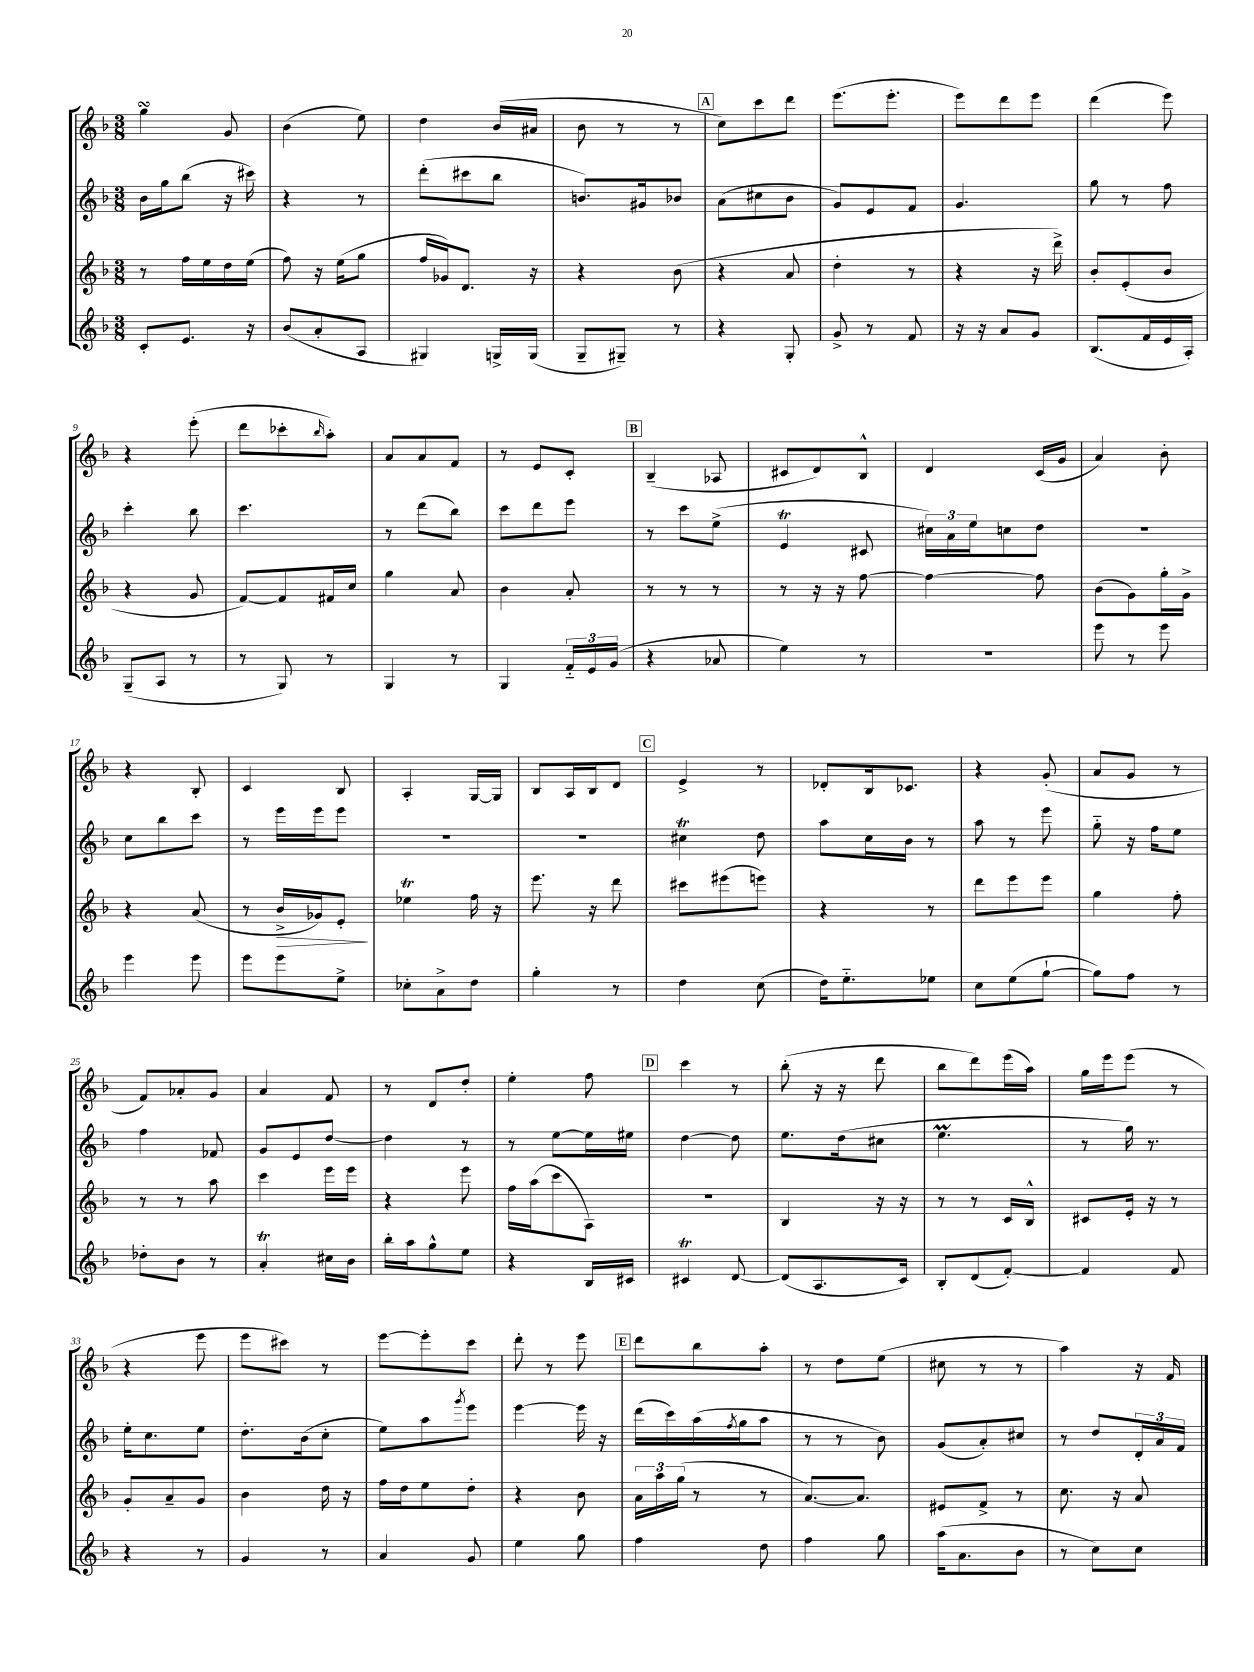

**kern	**kern	**dynam	**kern	**kern
*part4	*part3	*part3	*part2	*part1
*staff4	*staff3	*staff3	*staff2	*staff1
*clefG2	*clefG2	*	*clefG2	*clefG2
*k[b-]	*k[b-]	*	*k[b-]	*k[b-]
*M3/8	*M3/8	*	*M3/8	*M3/8
=1	=1	=1	=1	=1
8c'/L	8r	.	16b-\LL	4ggsSSS\
.	.	.	16gg\J	.
8.e/J	16ff\LL	.	(8bb-\J	.
.	16ee\	.	.	.
.	16dd\	.	16r	8g/
16r	(16ee\JJ	.	16ccc#X\)	.
=2	=2	=2	=2	=2
(8b-/L	8ff\)	.	4r	(4b-\
8a'/	16r	.	.	.
.	(16ee\KL	.	.	.
8A/J	8gg\J	.	8r	8ee\)
=3	=3	=3	=3	=3
4G#X/)	16ff/LL	.	(8ddd'\L	4dd\
.	16g-X/J)	.	.	.
.	8.d/J	.	8ccc#X\	.
16Gn^/LL	.	.	8bb-\J	(16b-/LL
(16G/JJ	16r	.	.	16a#X/JJ
=4	=4	=4	=4	=4
8G~/L	4r	.	8.bn/L)	8b-\
8G#X~/J)	.	.	.	8r
.	.	.	16g#X/k	.
8r	(8b-\	.	8b-X/J	8r
!!LO:REH:place=s1:t=A
=5	=5	=5	=5	=5
4r	4r	.	(8a\L	8cc\L)
.	.	.	8cc#X\	8ccc\
8G'/	8a/	.	8b-\J	8ddd\J
=6	=6	=6	=6	=6
8g^/	4dd'\	.	8g/L)	(8.eee\L
8r	.	.	8e/	.
.	.	.	.	8.eee'\J
8f/	8r	.	8f/J	.
=7	=7	=7	=7	=7
16r	4r	.	4.g/	8eee\L)
16r	.	.	.	.
8a/L	.	.	.	8ddd\
8g/J	16r	.	.	8eee\J
.	16ddd^\)	.	.	.
=8	=8	=8	=8	=8
(8.B-/L	8b-'/L	.	8gg\	(4ddd\
.	(8e'/	.	8r	.
16f/L	.	.	.	.
16e/	8b-/J	.	8ff\	8eee\)
16A'/JJ)	.	.	.	.
!!LO:LB:g=z
=9	=9	=9	=9	=9
(8G~/L	4r	.	4ccc'\	4r
8A/J	.	.	.	.
8r	8g/	.	8bb-\	(8eee'\
=10	=10	=10	=10	=10
8r	[8f/L)	.	4.ccc\	8ddd\L
8G/)	8f/]	.	.	8ccc-X'\
.	.	.	.	16qqbb-/
8r	16f#X/L	.	.	8aa'\J)
.	16cc/JJ	.	.	.
=11	=11	=11	=11	=11
4G/	4gg\	.	8r	8a/L
.	.	.	(8ddd\L	8a/
8r	8a/	.	8bb-\J)	8f/J
=12	=12	=12	=12	=12
4G/	4b-\	.	8ccc\L	8r
.	.	.	8ddd\	8e/L
24f/LL	8a'/	.	8eee\J	8c'/J
24e/	.	.	.	.
(24g/JJ	.	.	.	.
!!LO:REH:place=s1:t=B
=13	=13	=13	=13	=13
4r	8r	.	8r	(4B-~/
.	8r	.	8ccc\L	.
8a-X/	8r	.	(8ee^\J	8A-X/
=14	=14	=14	=14	=14
4ee\)	8r	.	4et/	8c#X/L
.	16r	.	.	8d/)
.	16r	.	.	.
8r	[8ff\	.	8c#X/	8B-^^/J
=15	=15	=15	=15	=15
4.r	4ff\_	.	24cc#X\LL)	4d/
.	.	.	24a\	.
.	.	.	24ee\J	.
.	.	.	8ccn\	.
.	8ff\]	.	8dd\J	(16c/LL
.	.	.	.	16g/JJ
=16	=16	=16	=16	=16
8eee\	(8b-\L	.	4.r	4a/)
8r	8g\)	.	.	.
8eee\	16gg'\L	.	.	8b-'\
.	16g^\JJ	.	.	.
!!LO:LB:g=z
=17	=17	=17	=17	=17
4eee\	4r	.	8cc\L	4r
.	.	.	8bb-\	.
8eee\	(8a/	.	8ccc\J	8B-'/
=18	=18	=18	=18	=18
8eee\L	8r	.	8r	4c/
!	!	!LO:HP:b	!	!
8eee\	16b-^/LL	>	16eee\LL	.
.	16g-X/J)	.	16eee\J	.
8ee^\J	8e'/J	.	8eee\J	8B-/
.	.	]	.	.
=19	=19	=19	=19	=19
8cc-X'\L	4ee-XT\	.	4.r	4A'/
8a^\	.	.	.	.
8dd\J	16ff\	.	.	[16G/LL
.	16r	.	.	16G/JJ]
=20	=20	=20	=20	=20
4gg'\	8.eee\	.	4.r	8B-/L
.	.	.	.	16A/L
.	16r	.	.	16B-/J
8r	8ddd\	.	.	8d/J
!!LO:REH:place=s1:t=C
=21	=21	=21	=21	=21
4dd\	8ccc#X\L	.	4cc#Xt\	4e^/
.	(8eee#X\	.	.	.
(8cc\	8eeen\J)	.	8dd\	8r
=22	=22	=22	=22	=22
16dd\KL)	4r	.	8aa\L	8d-X'/L
8.ee\	.	.	.	.
.	.	.	16cc\L	16B-/k
.	.	.	16b-\JJ	8.c-X/J
8ee-X\J	8r	.	8r	.
=23	=23	=23	=23	=23
8cc\L	8ddd\L	.	8aa\	4r
(8ee\	8eee\	.	8r	.
[8gg`\J	8eee\J	.	8eee\	(8g'/
=24	=24	=24	=24	=24
8gg\L])	4gg\	.	8gg\	8a/L
8ff\J	.	.	16r	8g/J
.	.	.	16ff\KL	.
8r	8ff'\	.	8ee\J	8r
!!LO:LB:g=z
=25	=25	=25	=25	=25
8dd-X'\L	8r	.	4ff\	8f/L)
8b-\J	8r	.	.	8a-X'/
8r	8aa\	.	8f-X/	8g/J
=26	=26	=26	=26	=26
4at'/	4ccc\	.	8g/L	4a/
.	.	.	8e/	.
16cc#X\LL	16eee\LL	.	[8dd/J	8f/
16b-\JJ	16eee\JJ	.	.	.
=27	=27	=27	=27	=27
16bb-'\LL	4r	.	4dd\]	8r
16aa\J	.	.	.	.
8gg^^\	.	.	.	8d/L
8ee\J	8eee\	.	8r	8dd'/J
=28	=28	=28	=28	=28
4r	16ff\LL	.	8r	4ee'\
.	(16aa\J	.	.	.
.	8ccc\	.	[8ee\L	.
16B-/LL	8A\J)	.	16ee\L]	8ff\
16c#X/JJ	.	.	16ee#X\JJ	.
!!LO:REH:place=s1:t=D
=29	=29	=29	=29	=29
4c#Xt/	4.r	.	[4dd\	4ccc\
[8d/	.	.	8dd\]	8r
=30	=30	=30	=30	=30
(8d/L]	4B-/	.	8.ee\L	(8bb-'\
8.A/	.	.	.	16r
.	.	.	(16dd\k	16r
.	16r	.	8cc#X\J	8ddd\
16c/Jk)	16r	.	.	.
=31	=31	=31	=31	=31
8B-'/L	8r	.	4.eem\	8bb-\L
(8d/	8r	.	.	8ddd\)
[8f'/J)	16c/LL	.	.	(16eee\L
.	16B-^^/JJ	.	.	16aa\JJ)
=32	=32	=32	=32	=32
4f/]	8c#X/L	.	8r	16gg\LL
.	.	.	.	16eee\J
.	16e'/Jk	.	16gg\)	(8eee\J
.	16r	.	8.r	.
8f/	8r	.	.	8r
!!LO:LB:g=z
=33	=33	=33	=33	=33
4r	8g'/L	.	16ee'\KL	4r
.	.	.	8.cc\	.
.	8a~/	.	.	.
8r	8g/J	.	8ee\J	8eee\
=34	=34	=34	=34	=34
4g/	4b-\	.	8.dd'\L	8eee\L
.	.	.	.	8ccc#X\J)
.	.	.	(16b-\k	.
8r	16dd\	.	8cc'\J	8r
.	16r	.	.	.
=35	=35	=35	=35	=35
4a/	16ff\LL	.	8ee\L)	[8eee\L
.	16dd\J	.	.	.
.	8ee\	.	8aa\	8eee'\]
.	.	.	8qggg/	.
8g/	8dd'\J	.	8eee\J	8ccc\J
=36	=36	=36	=36	=36
4ee\	4r	.	[4eee\	8ddd'\
.	.	.	.	8r
8gg\	8b-\	.	16eee\]	8eee\
.	.	.	16r	.
!!LO:REH:place=s1:t=E
=37	=37	=37	=37	=37
4ff\	24a\LL	.	(16ddd\LL	8ddd\L
.	24aa\	.	.	.
.	.	.	16ccc\)	.
.	(24gg\JJ	.	.	.
.	8r	.	(16aa\	8bb-\
.	.	.	8qff/	.
.	.	.	16gg\J	.
8dd\	8r	.	8aa\J	8aa'\J
=38	=38	=38	=38	=38
4ff\	[8.a/L)	.	8r	8r
.	.	.	8r	8dd\L
.	8.a/J]	.	.	.
8gg\	.	.	8b-\)	(8ee\J
=39	=39	=39	=39	=39
(16aa\KL	8e#X/L	.	(8g/L	8cc#X\
8.a\	.	.	.	.
.	8f^/J	.	8a'/)	8r
8b-\J	8r	.	8cc#X/J	8r
=40	=40	=40	=40	=40
8r	8.cc\	.	8r	4aa\)
8cc\L)	.	.	8dd/L	.
.	16r	.	.	.
8cc\J	8a/	.	24d'/L	16r
.	.	.	24a/	.
.	.	.	.	16f/
.	.	.	24f/JJ	.
==	==	==	==	==
*-	*-	*-	*-	*-
